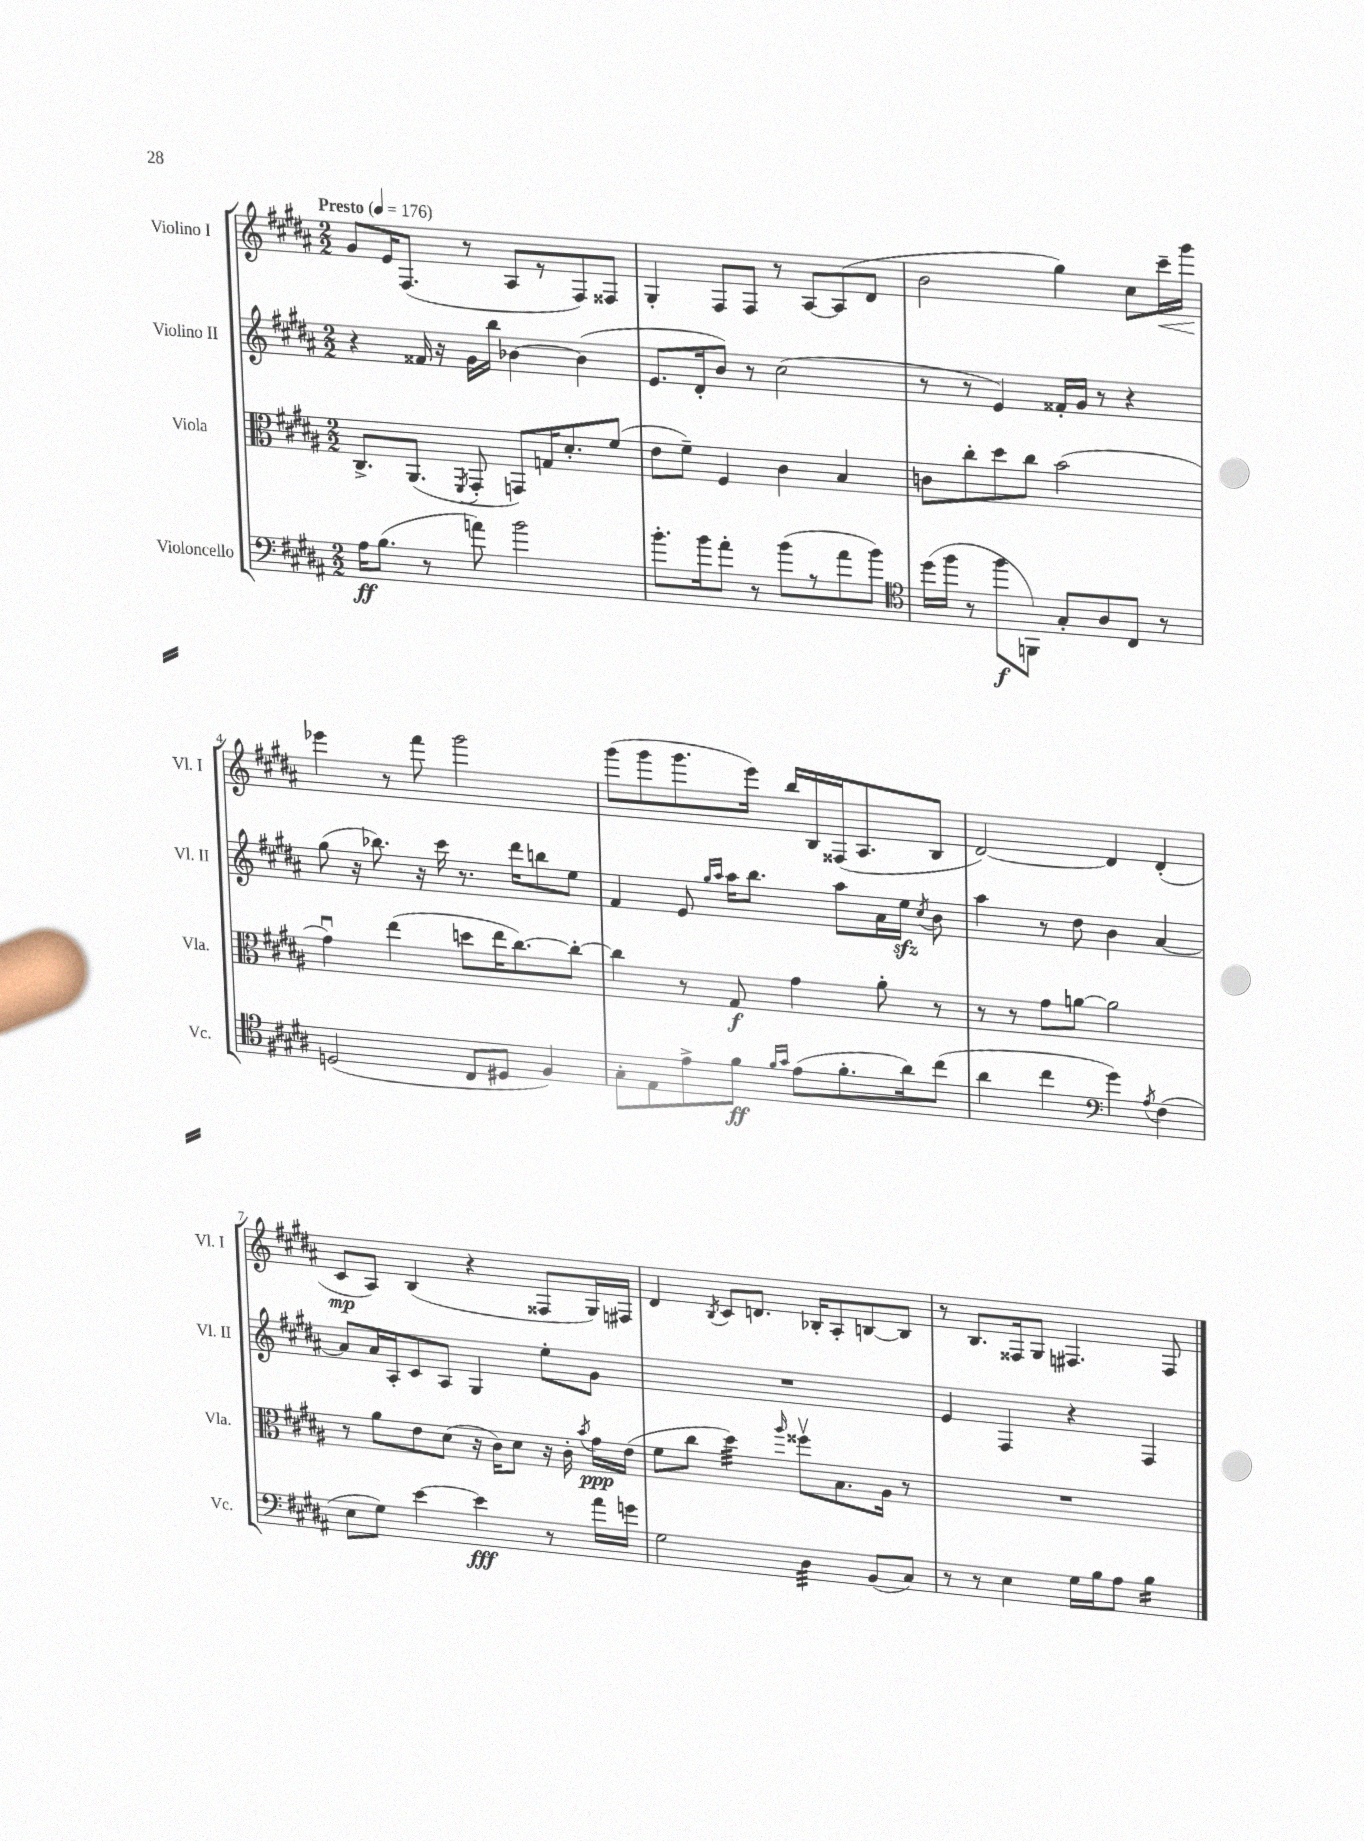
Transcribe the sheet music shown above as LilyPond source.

<<
\new StaffGroup <<
\new Staff = "s0" \with { instrumentName = "Violino I" shortInstrumentName = "Vl. I" } {
    \clef treble \key b \major \numericTimeSignature \time 2/2 \tempo "Presto" 4 = 176
    \autoBeamOff gis'8[ e'16 fis8.]( r8 ais8[ r8 fis8) fisis8] |
    gis4-. fis8[ fis8] r8 ais8[~ ais8( dis'8] |
    b'2 gis''4) cis''8[ cis'''16--\< gis'''16] |
    ees'''4\! r8 fis'''8 gis'''2 |
    gis'''8[( gis'''8 gis'''8. e'''16]) b''16[ b16 fisis16( ais8. b8] |
    dis'2~) dis'4 dis'4-.( |
    cis'8[\mp ais8]) b4( r4 fisis8[ gis16) fis16] |
    dis'4 \acciaccatura { b8 } cis'8[ d'8.] bes16[-. ais8-. b8~ b8] |
    r8 b8.[ fisis16 gis8] fis4. fis8 \bar "|." |
}
\new Staff = "s1" \with { instrumentName = "Violino II" shortInstrumentName = "Vl. II" } {
    \clef treble \key b \major \numericTimeSignature \time 2/2
    \autoBeamOff r4 fisis'16 r16 gis'16[ b''16] bes'4~ bes'4( |
    e'8.[ dis'16-. b'8]) r8 cis''2( |
    r8 r8 e'4) fisis'16[-. gis'16] r8 r4 |
    gis''8( r16 bes''8.) r16 cis'''16 r8. dis'''16[ b''8 e''8] |
    fis'4 e'8 \grace { gis''16[ ais''16] } ais''16[ b''8.] ais''8[ ais'16 e''16]\sfz \acciaccatura { cis''8 } b'8 |
    ais''4 r8 dis''8 b'4 ais'4~ |
    ais'8[ ais'16 ais16-. cis'8 ais8] gis4 e''8[-. gis'8] |
    R1 |
    e'4 fis4 r4 fis4 \bar "|." |
}
\new Staff = "s2" \with { instrumentName = "Viola" shortInstrumentName = "Vla." } {
    \clef alto \key b \major \numericTimeSignature \time 2/2
    \autoBeamOff cis8.[-> ais,8.]( \acciaccatura { fis,8 } gis,8-. g,8[) g16 dis'8.-. fis'8]( |
    e'8[ fis'8]--) fis4 cis'4 b4 |
    c'8[ cis''8-. dis''8 cis''8] b'2( |
    gis'4\downbow) e''4( d''8[ e''16 cis''8.~) cis''8]~-. |
    cis''4 r8 gis8\f gis'4 ais'8-. r8 |
    r8 r8 gis'8[ a'8]~ a'2 |
    r8 ais'8[ e'8 dis'8]( r16 cis'16[) dis'8] r16 cis'16-. \acciaccatura { b'8 } gis'16[\ppp e'16]( |
    fis'8[ cis''8] dis''4:32) \grace { ais''16 } fisis''8[\upbow b8. ais16] r8 |
    R1 \bar "|." |
}
\new Staff = "s3" \with { instrumentName = "Violoncello" shortInstrumentName = "Vc." } {
    \clef bass \key b \major \numericTimeSignature \time 2/2
    \autoBeamOff ais16[\ff b8.]( r8 a'8) b'2 |
    b'8.[-. b'16 ais'8]-. r8 b'8[( r8 ais'8 b'8]) |
    \clef tenor dis''16[( fis''16] r8 fis''8[\f f,8]) gis8[-. ais8 cis8] r8 |
    d2( cis8[ dis8] fis4) |
    gis8[-. e8 e'8-> fis'8]\ff \grace { fis'16[ gis'16] } e'8[( fis'8.-. ais'16) cis''8]( |
    ais'4 cis''4 \clef bass gis'4) \acciaccatura { ais8 } fis4( |
    e8[ gis8]) e'4~ e'4\fff r8 ais'16[ g'16] |
    gis2 dis4:32 b,8[( cis8]) |
    r8 r8 e4 gis16[ b16 ais8] b4:16 \bar "|." |
}
>>
>>
